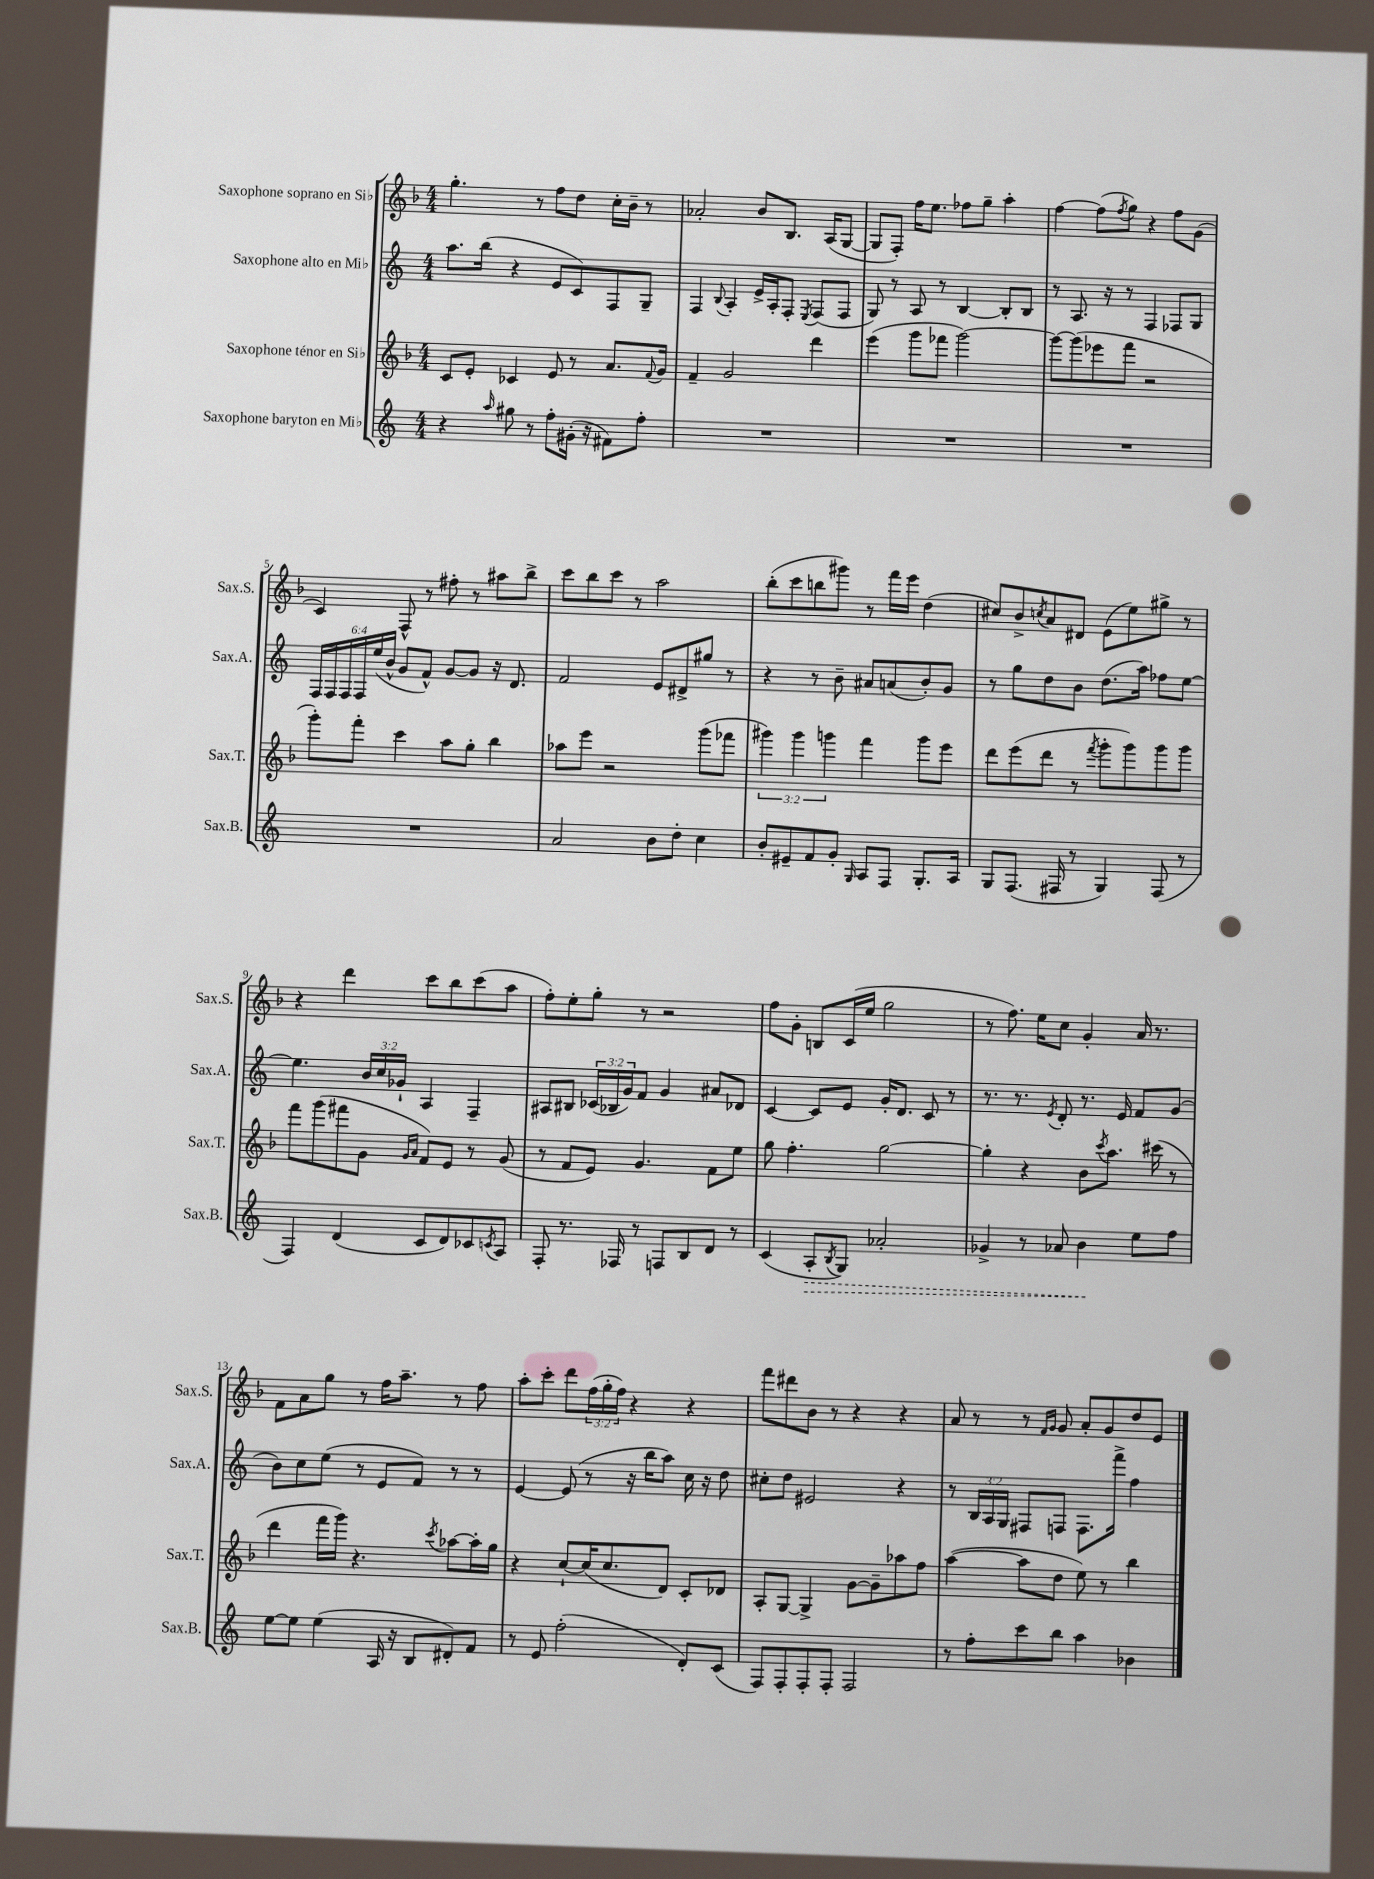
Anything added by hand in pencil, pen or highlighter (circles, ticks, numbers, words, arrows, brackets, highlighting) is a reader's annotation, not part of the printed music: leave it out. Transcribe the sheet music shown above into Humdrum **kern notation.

**kern	**kern	**kern	**kern
*staff4	*staff3	*staff2	*staff1
*clefG2	*clefG2	*clefG2	*clefG2
*k[]	*k[b-]	*k[]	*k[b-]
*M4/4	*M4/4	*M4/4	*M4/4
4r	8c	8.aa	4.gg'
.	8e'	.	.
.	.	(16bb	.
16qqaa	.	.	.
8gg#	4c-	4r	.
8r	.	.	8r
8ff'	8e	8e	8ff
(16g#'	8r	8c)	8dd
16r	.	.	.
8f#)	8.a	8F	16cc'
.	.	.	16b-~
8ff'	.	8G~	8r
.	8qqf	.	.
.	16g	.	.
=	=	=	=
1r	4f~	4F	2a-'
.	.	8qqB	.
.	2g	4A'	.
.	.	16e^	8b-
.	.	16A'	.
.	.	8F'	8.B-
.	.	8qE	.
.	4ddd	(8F	.
.	.	.	(16A
.	.	8F	[8G
=	=	=	=
1r	(4eee	8G)	8G]
.	.	8r	8F')
.	8ggg	8A	16ff
.	.	.	8.ee
.	8fff-	8r	.
.	[2ggg)	[4B	8ff-
.	.	.	8gg~
.	.	8B']	4aa'
.	.	8B	.
=	=	=	=
1r	8ggg_	8r	[4ff
.	(8ggg]	8.A	.
.	8eee-	.	(8ff]
.	.	16r	.
.	.	.	8qff
.	8fff	8r	8gg)
.	2r	4F	4r
.	.	8F-	8ff
.	.	8G	(8g
=	=	=	=
1r	8ggg')	24F	4c)
.	.	24F	.
.	.	24F	.
.	8fff'	24F	.
.	.	(24ee	.
.	.	24b^^	.
.	4ccc	8g	8F^^
.	.	8f^^)	8r
.	8aa	[8g	8ff#'
.	8gg'	8g]	8r
.	4bb-	16r	8aa#
.	.	8.d	.
.	.	.	8bb-^
=	=	=	=
2a	8aa-	2f	8ccc
.	8eee	.	8bb-
.	2r	.	8ccc
.	.	.	8r
8b	.	8e	2aa
8dd'	.	8d#^	.
4cc	(8ggg	8gg#	.
.	8fff-	8r	.
=	=	=	=
8b'	6ggg#)	4r	(8bb-'
8e#~	.	.	8ccc
.	6ggg#	.	.
8f	.	8r	8bb
.	6ggg	.	.
8g'	.	8b~	8ggg#)
16qqG	.	.	.
8A	4fff	8a#	8r
8F	.	(8a	16fff
.	.	.	16eee
8.G'	8ggg	8b')	(4dd
.	8eee	8g	.
16A	.	.	.
=	=	=	=
8G	8ddd	8r	8cc#)
(8.F	(8eee	8gg	8b-^
.	.	.	8qcc
.	8ddd	8dd	8a
16F#	.	.	.
8r	8r	8b	8d#
.	8qfff	.	.
4G)	8ggg'	(8.dd	(8e
.	8ggg)	.	8ee)
.	.	16aa)	.
(8F#	8ggg	8ff-	8gg#^
8r	8ggg	[8ee	8r
=	=	=	=
4F)	8fff	4.ee]	4r
.	(8ggg	.	.
(4d	8fff#	.	4ddd
.	8g	24b	.
.	.	24cc	.
.	.	24g-`	.
.	16qqg	.	.
.	16qqa	.	.
8c	8f)	4A	8ccc
8d)	8e	.	8bb-
8c-	8r	4F~	(8ccc
8qc	.	.	.
8A	(8g	.	8aa
=	=	=	=
8F'	8r	8A#	8ff')
8.r	8f	8B#	8ee'
.	8e)	(24c-	8gg'
.	.	24B-	.
16F-	.	.	.
.	.	24g)	.
8r	4.g	8f	8r
8F	.	4g	2r
8B	.	.	.
8d	8f	8a#	.
8r	8ee	8d-	.
=	=	=	=
(4c	8gg	[4c	8ff
.	4.ff'	.	8g'
8A'	.	8c]	8B
8qB	.	.	.
8G)	.	8e	(16c
.	.	.	16ee
2a-'	[2gg	16g'	2gg
.	.	8.d	.
.	.	8c	.
.	.	8r	.
=	=	=	=
4g-^	4gg']	8.r	8r
.	.	.	8.ff)
.	.	8.r	.
8r	4r	.	.
.	.	.	16ee
.	.	8qe	.
8a-	.	8d'	8cc
4b	8b-	8.r	4g'
.	8qccc	.	.
.	8.aa	.	.
.	.	16e	.
8ee	.	8f	16a
.	(16ccc#	.	8.r
8ff	8r	(8g	.
=	=	=	=
[8ee	4ddd	8b)	8f
8ee]	.	8cc	8a
(4ee	16fff	(8ee	8gg
.	16ggg)	.	.
.	4.r	8r	8r
16A	.	8e	16ff
16r	.	.	8.aa~
8B	.	8f)	.
.	8qccc	.	.
8d#')	[8aa-	8r	8r
8f	16aa-']	8r	8ff
.	16gg	.	.
=	=	=	=
8r	4r	[4e	8aa'
8e	.	.	8ccc'
(2ff'	[8cc`	(8e]	8ddd
.	(16cc]	8r	(24ff
.	.	.	24gg'
.	8.cc	.	.
.	.	.	24ff)
.	.	16r	4r
.	.	16bb	.
.	8d)	8aa)	.
8d')	8c'	16cc	4r
.	.	16r	.
(8c	8d-	8dd	.
=	=	=	=
8F)	8A'	8cc#'	8fff
8F'	[8G	8dd	8ddd#
8F'	4G^]	2e#	8b-
8F'	.	.	8r
2F	[8g	.	4r
.	8g~]	.	.
.	8aa-	4r	4r
.	8ff	.	.
=	=	=	=
8r	([4aa	8r	8a
8ff'	.	24B	8r
.	.	24A	.
.	.	24G	.
8ccc	8aa]	8F#	8r
.	.	.	16qqf
.	.	.	16qqg
8bb	8dd	8F	8g
4aa	8ee)	8.F	8a'
.	8r	.	8g
.	.	16fff^	.
4b-	4bb-	4ff	8dd
.	.	.	8e
==	==	==	==
*-	*-	*-	*-
